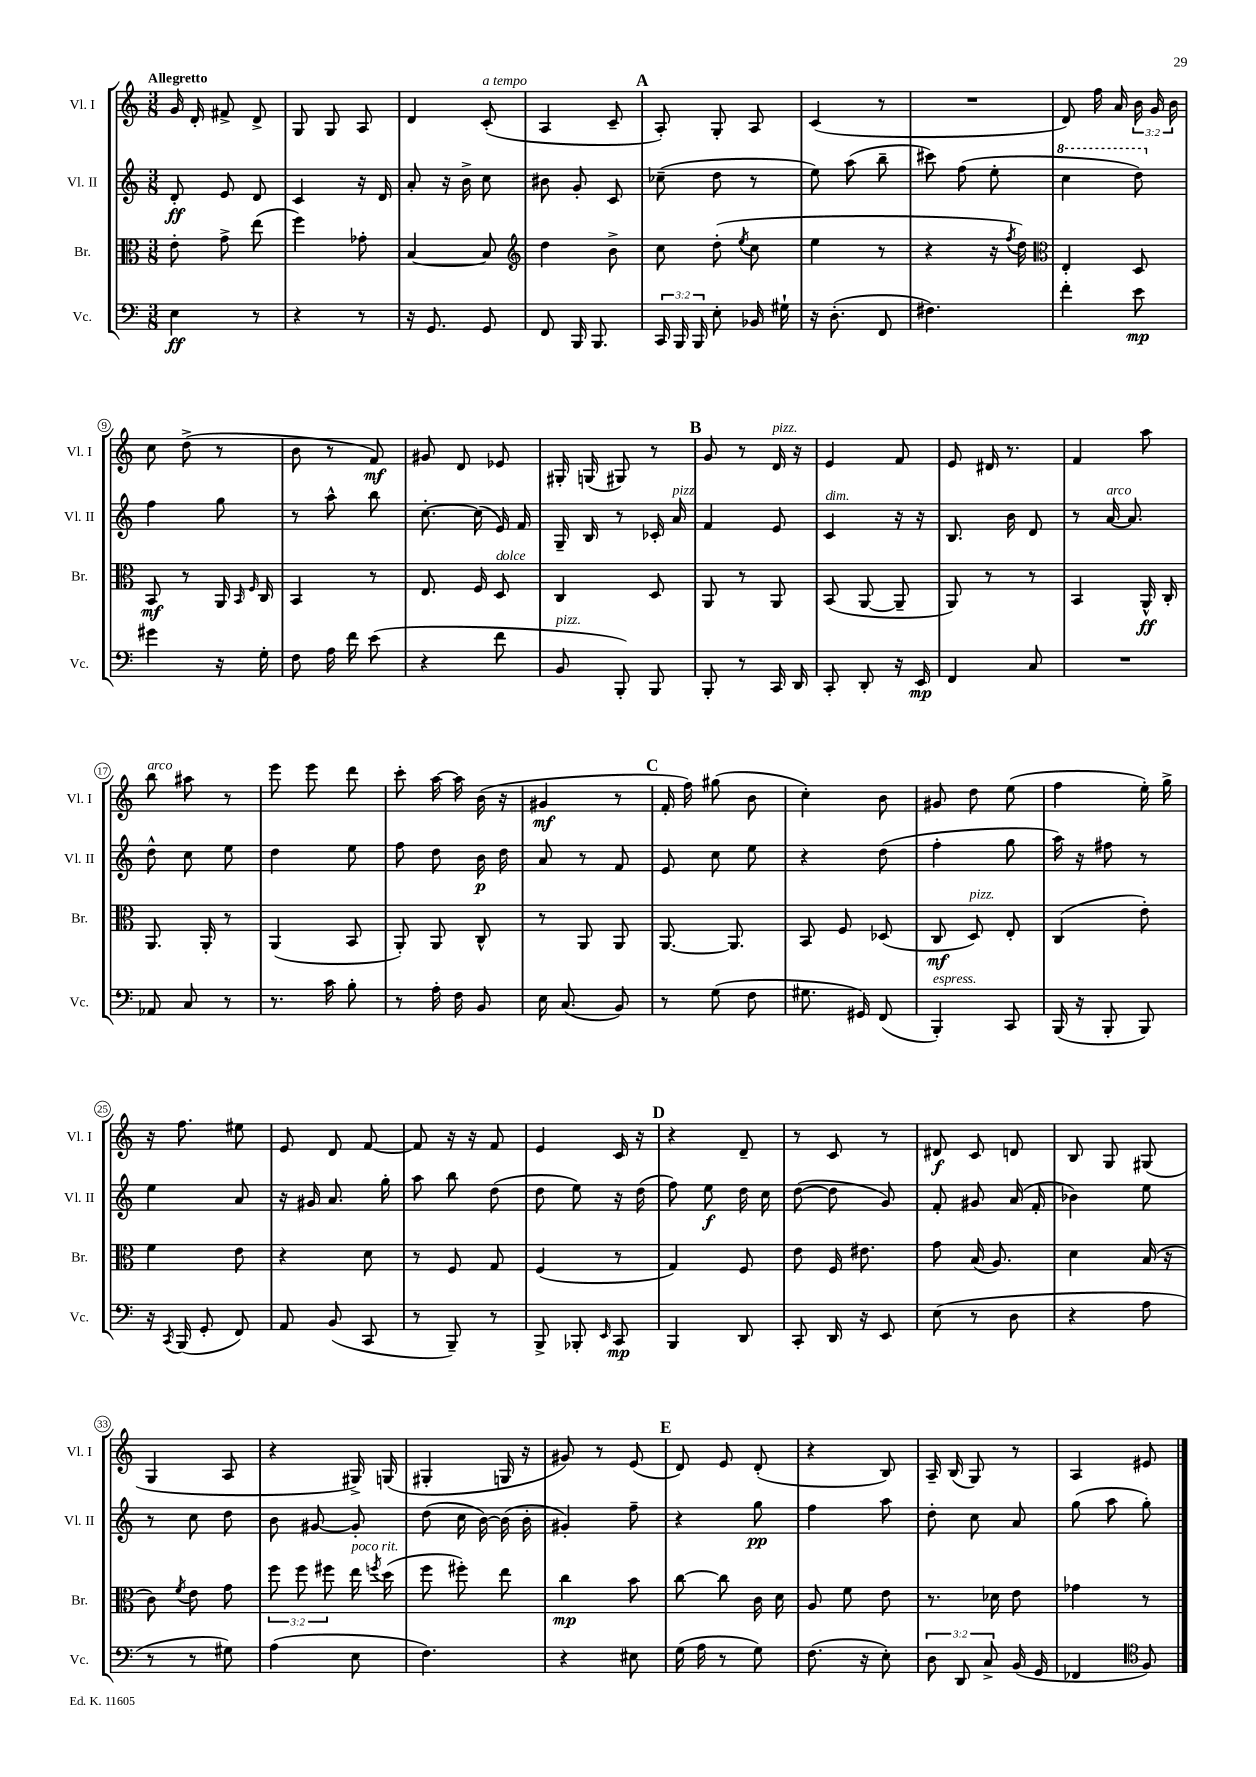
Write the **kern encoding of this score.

**kern	**dynam	**kern	**dynam	**kern	**dynam	**kern	**dynam
*part4	*part4	*part3	*part3	*part2	*part2	*part1	*part1
*staff4	*staff4	*staff3	*staff3	*staff2	*staff2	*staff1	*staff1
*I"Vc.	*	*I"Br.	*	*I"Vl. II	*	*I"Vl. I	*
*I'Vc.	*	*I'Br.	*	*I'Vl. II	*	*I'Vl. I	*
*clefF4	*	*clefC3	*	*clefG2	*	*clefG2	*
*k[]	*	*k[]	*	*k[]	*	*k[]	*
*M3/8	*	*M3/8	*	*M3/8	*	*M3/8	*
=1	=1	=1	=1	=1	=1	=1	=1
!	!	!	!	!	!	!LO:TX:a:B:t=Allegretto	!
4E\	ff	8e'\	.	8d'/	ff	16g/	.
.	.	.	.	.	.	16d'/	.
.	.	8g^\	.	8e/	.	8f#X^/	.
8r	.	(8ee\	.	8d/	.	8d^/	.
=2	=2	=2	=2	=2	=2	=2	=2
4r	.	4ff\)	.	4c/	.	8G/	.
.	.	.	.	.	.	8G/	.
8r	.	8g-X'\	.	16r	.	8A/	.
.	.	.	.	16d/	.	.	.
=3	=3	=3	=3	=3	=3	=3	=3
16r	.	[4B/	.	8a'/	.	4d/	.
8.GG/	.	.	.	.	.	.	.
.	.	.	.	16r	.	.	.
.	.	.	.	16b^\	.	.	.
!	!	!	!	!	!	!LO:TX:a:i:t=a tempo	!
8GG/	.	8B/]	.	8cc\	.	(8c'/	.
=4	=4	=4	=4	=4	=4	=4	=4
*	*	*clefG2	*	*	*	*	*
8FF/	.	4dd\	.	8b#X\	.	4A/	.
16BBB/	.	.	.	8g'/	.	.	.
8.BBB/	.	.	.	.	.	.	.
.	.	8b^\	.	8c/	.	8c~/	.
!!LO:REH:place=s1:t=A
=5	=5	=5	=5	=5	=5	=5	=5
24CC/	.	8cc\	.	(8cc-X~\	.	8A'/)	.
24BBB/	.	.	.	.	.	.	.
24BBB/	.	.	.	.	.	.	.
8E'\	.	(8dd'\	.	8dd\	.	8G'/	.
.	.	8qee/	.	.	.	.	.
16BB-X/	.	8cc\	.	8r	.	8A/	.
16G#X`\	.	.	.	.	.	.	.
=6	=6	=6	=6	=6	=6	=6	=6
16r	.	4ee\	.	8ee\)	.	(4c/	.
(8.D'\	.	.	.	.	.	.	.
.	.	.	.	(8aa\	.	.	.
8FF/	.	8r	.	8bb~\	.	8r	.
=7	=7	=7	=7	=7	=7	=7	=7
4.F#X\)	.	4r	.	8ccc#X\)	.	4.r	.
.	.	.	.	(8ff\	.	.	.
.	.	16r	.	8ee'\	.	.	.
.	.	8qff/	.	.	.	.	.
.	.	16dd\)	.	.	.	.	.
=8	=8	=8	=8	=8	=8	=8	=8
*	*	*clefC3	*	*	*	*	*
*	*	*	*	*8va	*	*	*
4f'\	.	4E'/	.	4ccc\	.	8d/)	.
.	.	.	.	.	.	16ff\	.
.	.	.	.	.	.	16a/	.
8e\	mp	8D/	.	8ddd\)	.	24b\	.
.	.	.	.	.	.	24g/	.
.	.	.	.	.	.	24b\	.
!!LO:LB:g=z
=9	=9	=9	=9	=9	=9	=9	=9
*	*	*	*	*X8va	*	*	*
4g#X\	.	8BB/	mf	4ff\	.	8cc\	.
.	.	8r	.	.	.	(8dd^\	.
16r	.	16AA/	.	8gg\	.	8r	.
.	.	16qqBB/	.	.	.	.	.
.	.	16qqF/	.	.	.	.	.
16G'\	.	16C/	.	.	.	.	.
=10	=10	=10	=10	=10	=10	=10	=10
8F\	.	4BB/	.	8r	.	8b\	.
16A\	.	.	.	8aa^^\	.	8r	.
16f\	.	.	.	.	.	.	.
(8e\	.	8r	.	8bb\	.	8f/)	mf
=11	=11	=11	=11	=11	=11	=11	=11
4r	.	8.E/	.	[8.cc'\	.	8g#X/	.
.	.	.	.	.	.	8d/	.
.	.	16F/	.	(16cc\]	.	.	.
!	!	!LO:TX:a:i:t=dolce	!	!	!	!	!
8f\	.	8D/	.	16e/)	.	8e-X/	.
.	.	.	.	16f/	.	.	.
=12	=12	=12	=12	=12	=12	=12	=12
!LO:TX:a:i:t=pizz.	!	!	!	!	!	!	!
8BB/	.	4C/	.	16G~/	.	16G#X'/	.
.	.	.	.	16B/	.	(16Gn/	.
8BBB'/)	.	.	.	8r	.	8G#X/)	.
8BBB/	.	8D/	.	16c-X'/	.	8r	.
!	!	!	!	!LO:TX:a:i:t=pizz.	!	!	!
.	.	.	.	16a/	.	.	.
!!LO:REH:place=s1:t=B
=13	=13	=13	=13	=13	=13	=13	=13
8BBB'/	.	8AA/	.	4f/	.	8g/	.
8r	.	8r	.	.	.	8r	.
!	!	!	!	!	!	!LO:TX:a:i:t=pizz.	!
16CC/	.	8AA/	.	8e/	.	16d/	.
16DD/	.	.	.	.	.	16r	.
=14	=14	=14	=14	=14	=14	=14	=14
!	!	!	!	!LO:TX:a:i:t=dim.	!	!	!
8CC'/	.	(8BB/	.	4c/	.	4e/	.
8DD'/	.	[8AA/	.	.	.	.	.
16r	.	8AA~/]	.	16r	.	8f/	.
16EE/	mp	.	.	16r	.	.	.
=15	=15	=15	=15	=15	=15	=15	=15
4FF/	.	8AA/)	.	8.B/	.	8e/	.
.	.	8r	.	.	.	16d#X/	.
.	.	.	.	16b\	.	8.r	.
8C/	.	8r	.	8d/	.	.	.
=16	=16	=16	=16	=16	=16	=16	=16
4.r	.	4BB/	.	8r	.	4f/	.
!	!	!	!	!LO:TX:a:i:t=arco	!	!	!
.	.	.	.	[16a/	.	.	.
.	.	.	.	8.a/]	.	.	.
.	.	16AA^^/	ff	.	.	8aa\	.
.	.	16C'/	.	.	.	.	.
!!LO:LB:g=z
=17	=17	=17	=17	=17	=17	=17	=17
!	!	!	!	!	!	!LO:TX:a:i:t=arco	!
8AA-X/	.	8.AA/	.	8dd^^\	.	8bb\	.
8C/	.	.	.	8cc\	.	8aa#X\	.
.	.	16AA'/	.	.	.	.	.
8r	.	8r	.	8ee\	.	8r	.
=18	=18	=18	=18	=18	=18	=18	=18
8.r	.	(4AA/	.	4dd\	.	8eee\	.
.	.	.	.	.	.	8eee\	.
16c\	.	.	.	.	.	.	.
8B'\	.	8BB/	.	8ee\	.	8ddd\	.
=19	=19	=19	=19	=19	=19	=19	=19
8r	.	8AA'/)	.	8ff\	.	8ccc'\	.
16A'\	.	8AA/	.	8dd\	.	[16aa\	.
16F\	.	.	.	.	.	16aa\]	.
8BB/	.	8C^^/	.	16b\	p	(16b\	.
.	.	.	.	16dd\	.	16r	.
=20	=20	=20	=20	=20	=20	=20	=20
16E\	.	8r	.	8a/	.	4g#X/	mf
(8.C/	.	.	.	.	.	.	.
.	.	8AA/	.	8r	.	.	.
8BB/)	.	8AA/	.	8f/	.	8r	.
!!LO:REH:place=s1:t=C
=21	=21	=21	=21	=21	=21	=21	=21
8r	.	[8.AA/	.	8e/	.	16f'/	.
.	.	.	.	.	.	16ff\)	.
(8G\	.	.	.	8cc\	.	(8gg#X\	.
.	.	8.AA/]	.	.	.	.	.
8F\	.	.	.	8ee\	.	8b\	.
=22	=22	=22	=22	=22	=22	=22	=22
8.G#X\	.	8BB/	.	4r	.	4cc'\)	.
.	.	8F/	.	.	.	.	.
16GG#X/)	.	.	.	.	.	.	.
(8FF/	.	(8D-X/	.	(8dd\	.	8b\	.
=23	=23	=23	=23	=23	=23	=23	=23
!LO:TX:a:i:t=espress.	!	!	!	!	!	!	!
4BBB'/)	.	8C/	mf	4ff'\	.	8g#X/	.
!	!	!LO:TX:a:i:t=pizz.	!	!	!	!	!
.	.	8D/)	.	.	.	8dd\	.
8CC/	.	8E'/	.	8gg\	.	(8ee\	.
=24	=24	=24	=24	=24	=24	=24	=24
(16BBB/	.	(4C/	.	16aa\)	.	4ff\	.
16r	.	.	.	16r	.	.	.
8BBB'/	.	.	.	8ff#X\	.	.	.
8BBB/)	.	8e'\)	.	8r	.	16ee'\)	.
.	.	.	.	.	.	16gg^\	.
!!LO:LB:g=z
=25	=25	=25	=25	=25	=25	=25	=25
16r	.	4f\	.	4ee\	.	16r	.
8qCC/	.	.	.	.	.	.	.
(16BBB/	.	.	.	.	.	8.ff\	.
8GG'/	.	.	.	.	.	.	.
8FF/)	.	8e\	.	8a/	.	8ee#X\	.
=26	=26	=26	=26	=26	=26	=26	=26
8AA/	.	4r	.	16r	.	8e/	.
.	.	.	.	16g#X/	.	.	.
(8BB/	.	.	.	8.a/	.	8d/	.
8CC/	.	8d\	.	.	.	[8f/	.
.	.	.	.	16gg'\	.	.	.
=27	=27	=27	=27	=27	=27	=27	=27
8r	.	8r	.	8aa\	.	8f/]	.
8BBB~/)	.	8F/	.	8bb\	.	16r	.
.	.	.	.	.	.	16r	.
8r	.	8G/	.	(8dd\	.	8f/	.
=28	=28	=28	=28	=28	=28	=28	=28
8BBB^/	.	(4F/	.	8dd\	.	4e/	.
8BBB-X'/	.	.	.	8ee\)	.	.	.
16qqEE/	.	.	.	.	.	.	.
8CC/	mp	8r	.	16r	.	16c/	.
.	.	.	.	(16dd\	.	16r	.
!!LO:REH:place=s1:t=D
=29	=29	=29	=29	=29	=29	=29	=29
4BBB/	.	4G/)	.	8ff\)	.	4r	.
.	.	.	.	8ee\	f	.	.
8DD/	.	8F/	.	16dd\	.	8d~/	.
.	.	.	.	16cc\	.	.	.
=30	=30	=30	=30	=30	=30	=30	=30
8CC'/	.	8e\	.	([8dd\	.	8r	.
16DD/	.	16F/	.	8dd\]	.	8c/	.
16r	.	8.e#X\	.	.	.	.	.
8EE/	.	.	.	8g/)	.	8r	.
=31	=31	=31	=31	=31	=31	=31	=31
(8E\	.	8g\	.	8f'/	.	8d#X/	f
8r	.	(16B/	.	8g#X/	.	8c/	.
.	.	8.A/)	.	.	.	.	.
8D\	.	.	.	(16a/	.	8dn/	.
.	.	.	.	16f'/	.	.	.
=32	=32	=32	=32	=32	=32	=32	=32
4r	.	4d\	.	4b-X\)	.	8B/	.
.	.	.	.	.	.	8G/	.
8A\	.	(16B/	.	8ee\	.	(8G#X/	.
.	.	16r	.	.	.	.	.
!!LO:LB:g=z
=33	=33	=33	=33	=33	=33	=33	=33
8r	.	8c\)	.	8r	.	4G/	.
.	.	8qf/	.	.	.	.	.
8r	.	8e\	.	8cc\	.	.	.
8G#X\)	.	8g\	.	8dd\	.	8A/	.
=34	=34	=34	=34	=34	=34	=34	=34
(4A\	.	12ff\	.	8b\	.	4r	.
.	.	12ff\	.	.	.	.	.
.	.	.	.	[8g#X/	.	.	.
.	.	12ff#X\	.	.	.	.	.
!	!	!LO:TX:a:i:t=poco rit.	!	!	!	!	!
8E\	.	16ee\	.	8g#'/]	.	16G#X^/)	.
.	.	8qffn/	.	.	.	.	.
.	.	(16dd\	.	.	.	(16Gn/	.
=35	=35	=35	=35	=35	=35	=35	=35
4.F\)	.	8ff\	.	(8dd\	.	4G#X'/	.
.	.	8ff#X'\)	.	16cc\	.	.	.
.	.	.	.	[16b\)	.	.	.
.	.	8ee\	.	(16b\]	.	16Gn/	.
.	.	.	.	16b'\	.	16r	.
=36	=36	=36	=36	=36	=36	=36	=36
4r	.	4cc\	mp	4g#X'/)	.	8g#X/)	.
.	.	.	.	.	.	8r	.
8E#X\	.	8b\	.	8ff~\	.	(8e/	.
!!LO:REH:place=s1:t=E
=37	=37	=37	=37	=37	=37	=37	=37
(16G\	.	[8cc\	.	4r	.	8d/)	.
16A\	.	.	.	.	.	.	.
8r	.	8cc\]	.	.	.	8e/	.
8G\)	.	16c\	.	8gg\	pp	(8d'/	.
.	.	16d\	.	.	.	.	.
=38	=38	=38	=38	=38	=38	=38	=38
(8.F\	.	8A/	.	4ff\	.	4r	.
.	.	8f\	.	.	.	.	.
16r	.	.	.	.	.	.	.
8E'\)	.	8e\	.	8aa\	.	8B/)	.
=39	=39	=39	=39	=39	=39	=39	=39
12D\	.	8.r	.	8dd'\	.	16A~/	.
.	.	.	.	.	.	(16B/	.
12DD/	.	.	.	.	.	.	.
.	.	.	.	8cc\	.	8G/)	.
12C^/	.	.	.	.	.	.	.
.	.	16d-X\	.	.	.	.	.
(16BB/	.	8e\	.	8a/	.	8r	.
16GG/	.	.	.	.	.	.	.
=40	=40	=40	=40	=40	=40	=40	=40
4FF-X/	.	4g-X\	.	(8gg\	.	4A/	.
.	.	.	.	8aa\	.	.	.
*clefC4	*	*	*	*	*	*	*
8F/)	.	8r	.	8gg'\)	.	8e#X/	.
==	==	==	==	==	==	==	==
*-	*-	*-	*-	*-	*-	*-	*-
